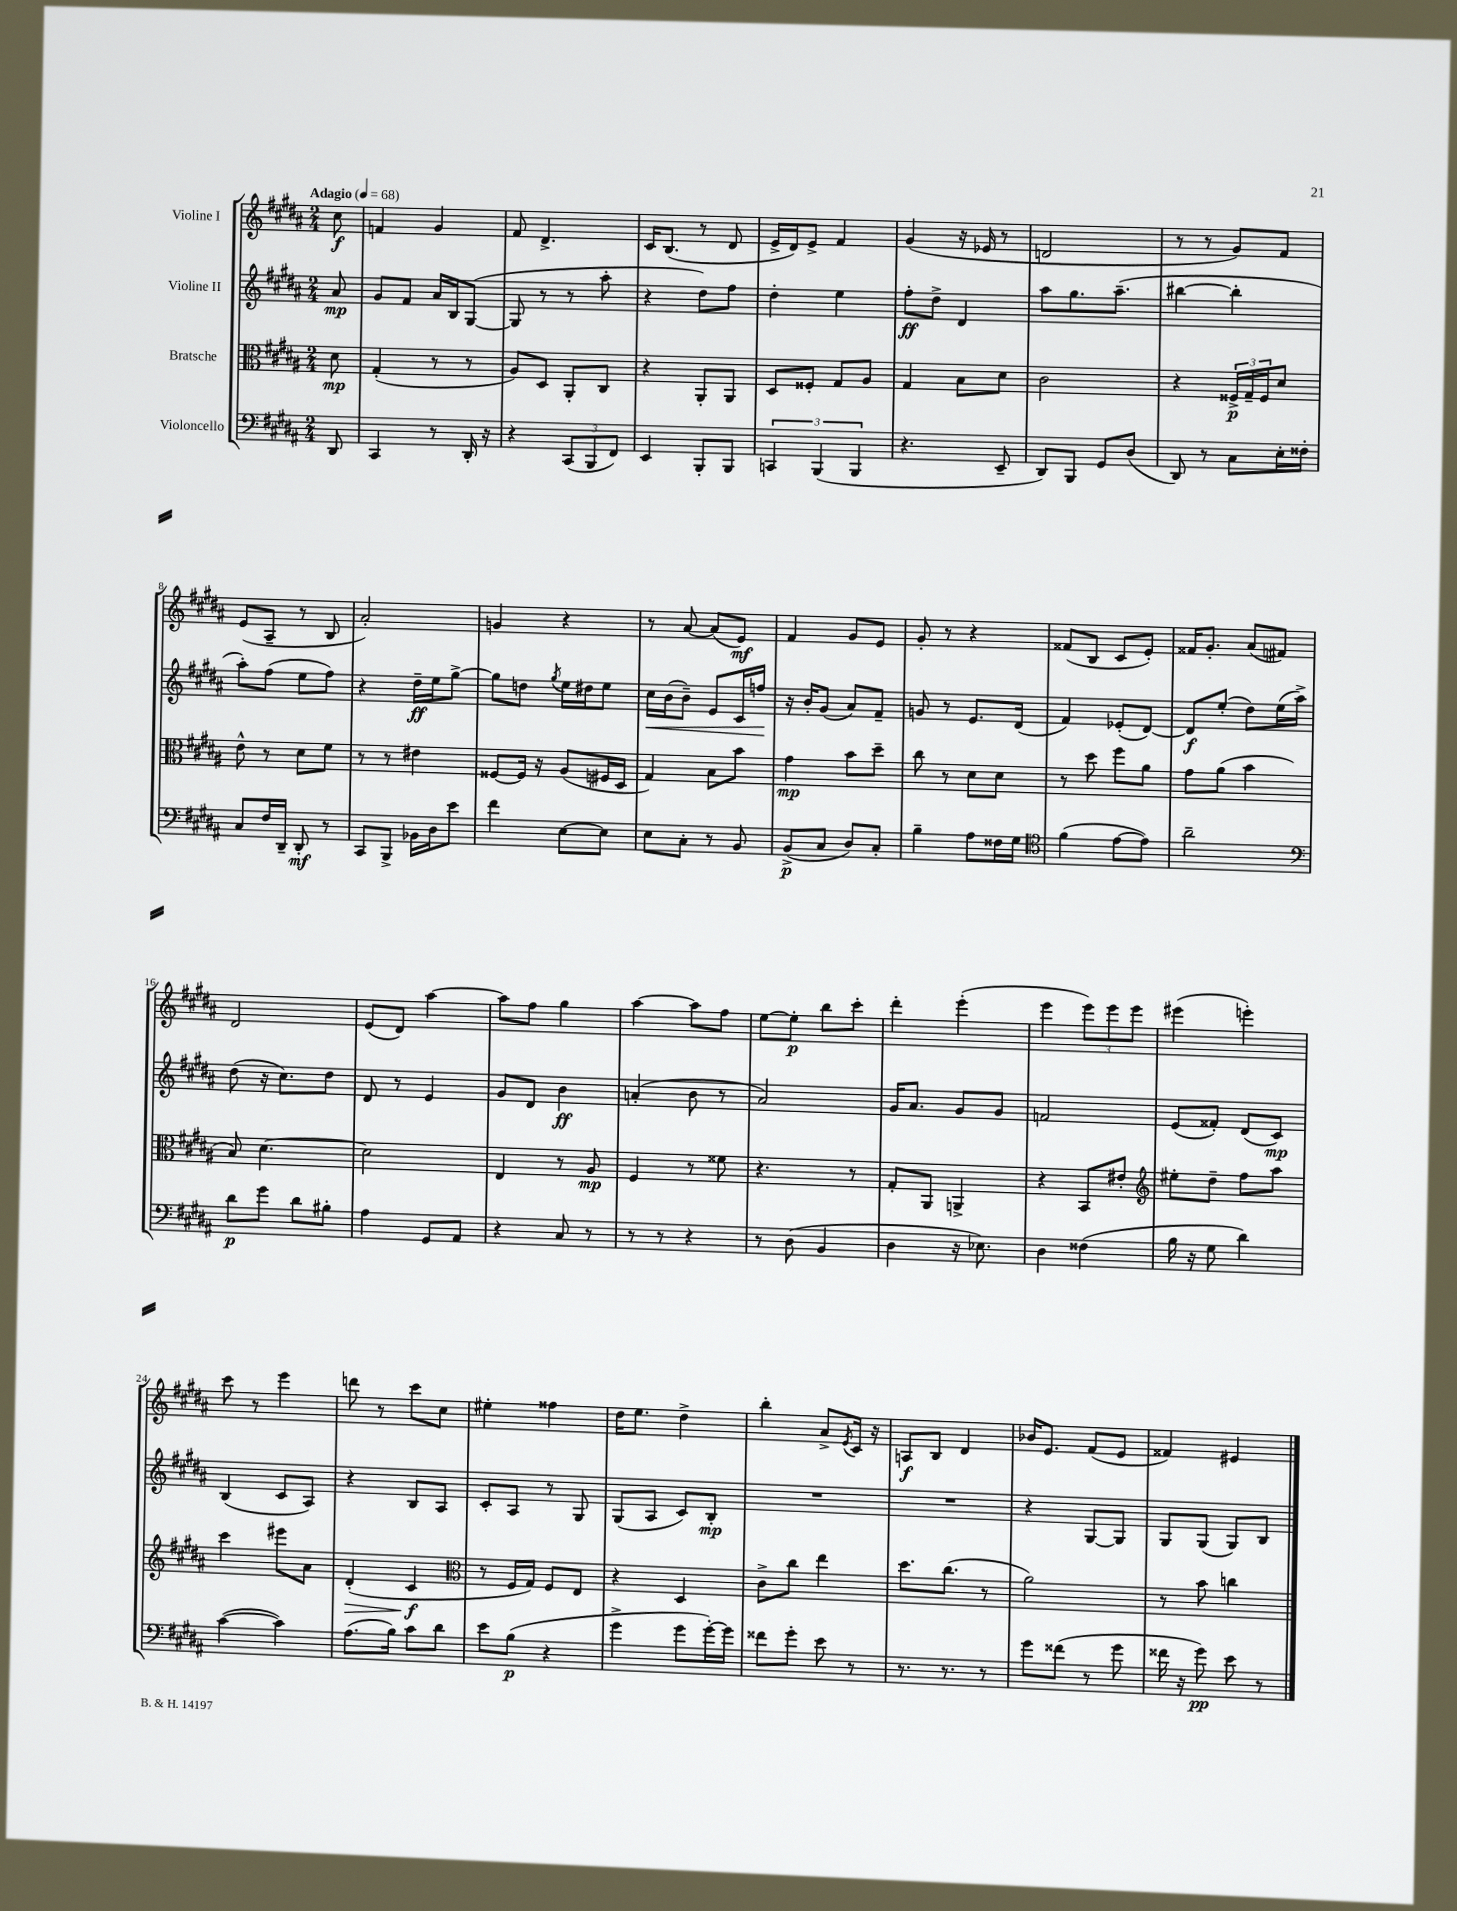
<<
\new StaffGroup <<
\new Staff = "s0" \with { instrumentName = "Violine I" } {
    \clef treble \key b \major \numericTimeSignature \time 2/4 \partial 8 \tempo "Adagio" 4 = 68
    cis''8\f |
    f'4 gis'4 |
    fis'8 dis'4.-> |
    cis'16 b8.( r8 dis'8 |
    e'16-> dis'16) e'8-> fis'4 |
    gis'4( r16 ees'16 r8 |
    d'2 |
    r8 r8 gis'8) fis'8 |
    e'8( ais8-- r8 b8 |
    ais'2-.) |
    g'4 r4 |
    r8 ais'8~ ais'8( e'8\mf) |
    fis'4 gis'8 e'8 |
    gis'8-. r8 r4 |
    fisis'8( b8 cis'8 e'8-.) |
    fisis'16 gis'8.-. ais'8( fis'8) |
    dis'2 |
    e'8( dis'8) ais''4~ |
    ais''8 fis''8 gis''4 |
    ais''4~ ais''8 fis''8 |
    e''8~ e''8-.\p b''8 cis'''8-. |
    dis'''4-. e'''4-.( |
    e'''4 \tuplet 3/2 { e'''8) e'''8 e'''8 } |
    eis'''4( e'''4-.) |
    cis'''8 r8 e'''4 |
    d'''8 r8 cis'''8 cis''8 |
    eis''4-. fisis''4 |
    dis''16 e''8. dis''4-> |
    b''4-. ais'8-> \acciaccatura { e'8 } cis'16 r16 |
    a8\f b8 dis'4 |
    bes'16 e'8. fis'8( e'8 |
    fisis'4) eis'4 \bar "|." |
}
\new Staff = "s1" \with { instrumentName = "Violine II" } {
    \clef treble \key b \major \numericTimeSignature \time 2/4 \partial 8
    ais'8\mp |
    gis'8 fis'8 ais'16 b16 gis8~( |
    gis8 r8 r8 ais''8-. |
    r4 dis''8) fis''8 |
    dis''4-. e''4 |
    fis''8-.\ff dis''8-> dis'4 |
    ais''8 gis''8. ais''8.--( |
    bis''4~ bis''4-. |
    ais''8-.) fis''8( e''8 fis''8) |
    r4 dis''16--\ff e''16 gis''8~-> |
    gis''8 d''8 \acciaccatura { gis''8 } e''16 dis''16 e''8 |
    cis''16\< b'16( b'8--) e'8 cis'16 f''16\! |
    r16 b'16-. gis'8( ais'8) fis'8-- |
    g'8 r8 e'8. dis'16( |
    fis'4) ees'8-.( dis'8~) |
    dis'8\f e''8-.( dis''8) e''16( ais''16->) |
    dis''8( r16 cis''8.) dis''8 |
    dis'8 r8 e'4 |
    gis'8 dis'8 b'4\ff |
    a'4-.( b'8 r8 |
    ais'2) |
    gis'16 ais'8. gis'8 gis'8 |
    f'2 |
    e'8( fisis'8-.) dis'8( cis'8\mp) |
    b4( cis'8 ais8) |
    r4 b8 ais8 |
    cis'8-. ais8 r8 gis8 |
    gis8( ais8 cis'8) b8-.\mp |
    R2 |
    R2 |
    r4 gis8~ gis8 |
    gis8 gis8( gis8) b8 \bar "|." |
}
\new Staff = "s2" \with { instrumentName = "Bratsche" } {
    \clef alto \key b \major \numericTimeSignature \time 2/4 \partial 8
    dis'8\mp |
    gis4-.( r8 r8 |
    ais8) dis8 ais,8-. cis8 |
    r4 ais,8-. ais,8 |
    dis8 fisis8-. gis8 ais8 |
    gis4 b8 dis'8 |
    cis'2 |
    r4 \tuplet 3/2 { fisis16->\p gis16-- fisis16 } dis'8 |
    e'8-^ r8 dis'8 fis'8 |
    r8 r8 eis'4 |
    fisis8~ fisis16 r16 ais8( fis16 dis16 |
    gis4) b8 b'8 |
    gis'4\mp b'8 dis''8-- |
    cis''8 r8 dis'8 dis'8 |
    r8 dis''8 fis''8 ais'8 |
    gis'8 ais'8( b'4 |
    b8) dis'4.~ |
    dis'2 |
    e4 r8 ais8\mp |
    fis4 r8 fisis'8 |
    r4. r8 |
    gis8-. ais,8 a,4-> |
    r4 b,8 eis'8-. |
    \clef treble eis''8-. dis''8-- fis''8 ais''8 |
    cis'''4 eis'''8 ais'8 |
    dis'4-.\>( cis'4\f\! |
    \clef alto r8 fis16 gis16) fis8 e8 |
    r4 dis4 |
    cis'8-> cis''8 e''4 |
    dis''8. cis''8.( r8 |
    ais'2) |
    r8 b'8 c''4 \bar "|." |
}
\new Staff = "s3" \with { instrumentName = "Violoncello" } {
    \clef bass \key b \major \numericTimeSignature \time 2/4 \partial 8
    dis,8 |
    cis,4 r8 dis,16-. r16 |
    r4 \tuplet 3/2 { cis,8( b,,8 fis,8) } |
    e,4 b,,8-. b,,8 |
    \tuplet 3/2 { c,4 b,,4( b,,4 } |
    r4. e,8-- |
    dis,8) b,,8 gis,8 dis8( |
    dis,8) r8 cis8 e16-. fisis16-. |
    cis8 fis16 dis,16-- dis,8-.\mf r8 |
    cis,8 b,,8-> bes,16 dis16 e'8 |
    fis'4 e8~ e8 |
    e8 cis8-. r8 b,8 |
    b,8->\p( cis8 dis8) cis8-. |
    b4-- ais8 fisis16 gis16 |
    \clef tenor fis'4( e'8~ e'8) |
    ais'2-- |
    \clef bass dis'8\p gis'8 dis'8 bis8-. |
    ais4 gis,8 ais,8 |
    r4 cis8 r8 |
    r8 r8 r4 |
    r8 dis8( b,4 |
    dis4 r16 ees8.) |
    dis4 fisis4( |
    b16 r16 gis8 dis'4) |
    cis'4~( cis'4) |
    ais8.( b16) cis'8 dis'8 |
    e'8 b8\p( r4 |
    gis'4-> gis'8 gis'16~-.) gis'16 |
    fisis'8 gis'8-. e'8 r8 |
    r8. r8. r8 |
    gis'8 fisis'8( r8 gis'8 |
    fisis'16 r16 gis'8\pp) e'8 r8 \bar "|." |
}
>>
>>
